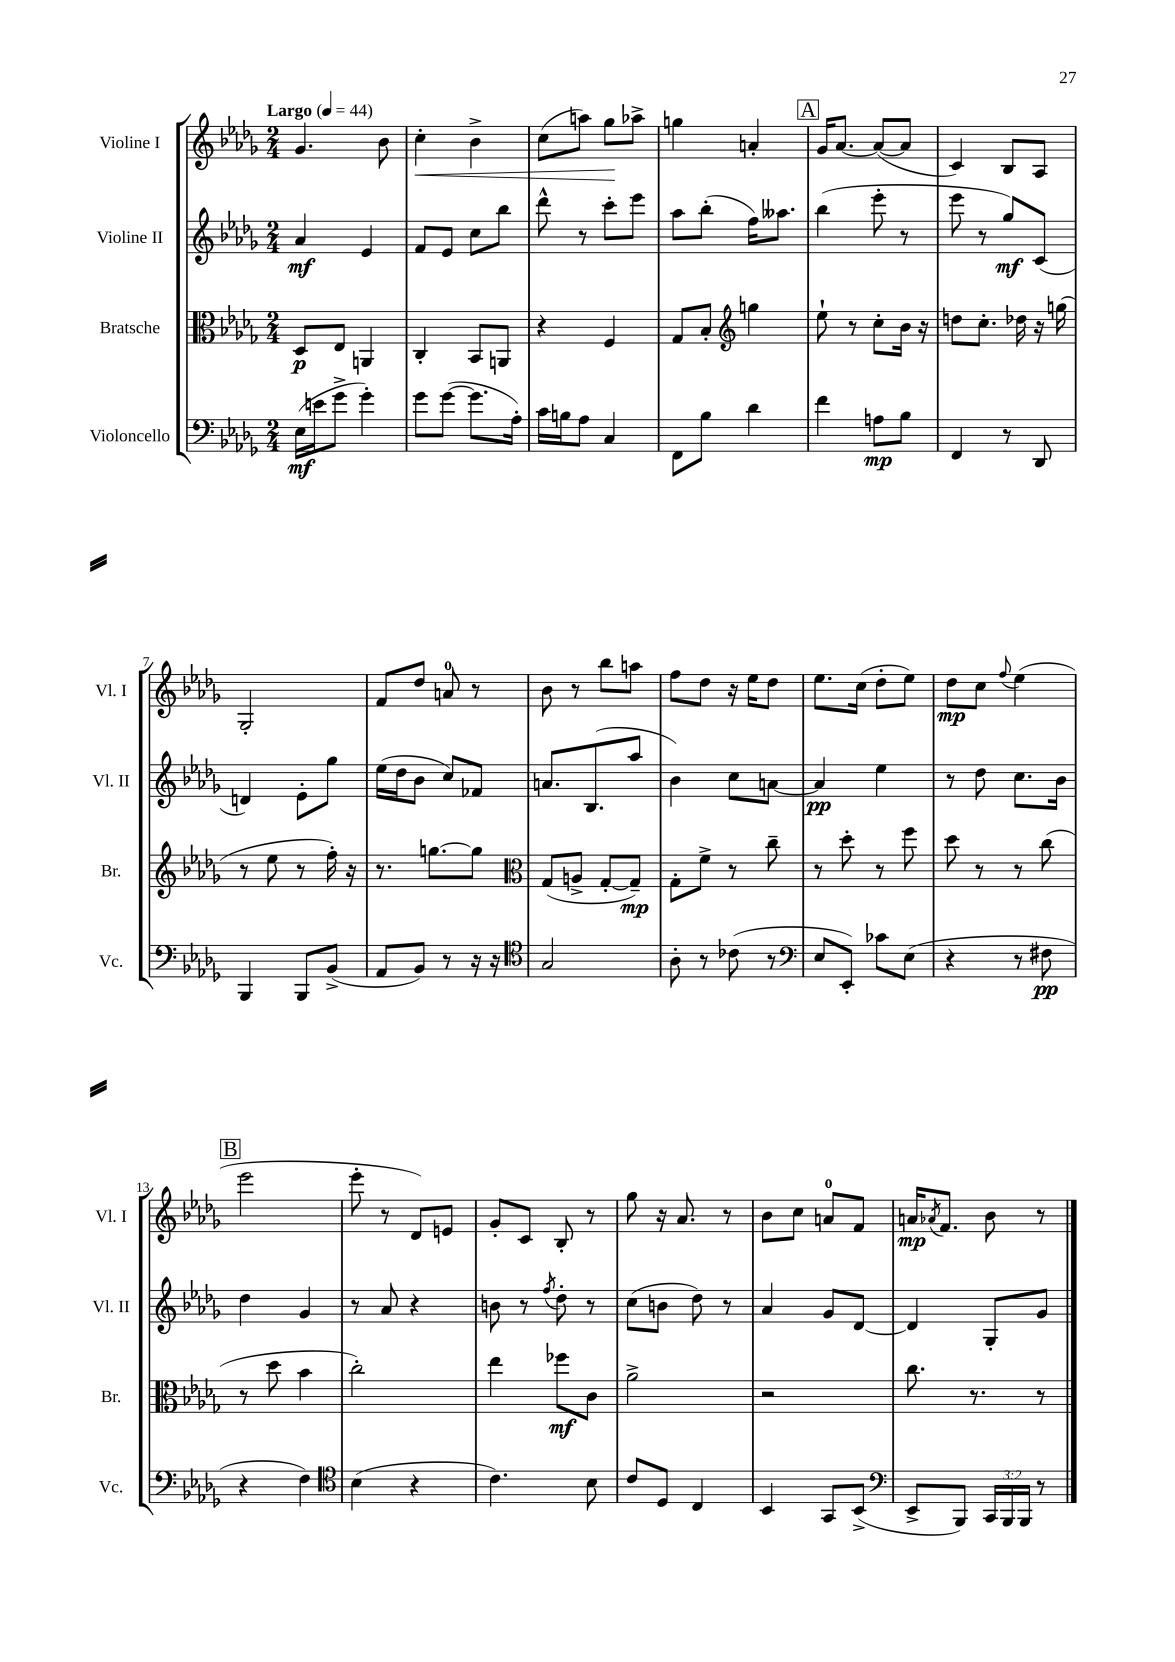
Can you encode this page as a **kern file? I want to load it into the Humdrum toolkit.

**kern	**kern	**kern	**kern
*staff4	*staff3	*staff2	*staff1
*clefF4	*clefC3	*clefG2	*clefG2
*k[b-e-a-d-g-]	*k[b-e-a-d-g-]	*k[b-e-a-d-g-]	*k[b-e-a-d-g-]
*M2/4	*M2/4	*M2/4	*M2/4
*MM44	*MM44	*MM44	*MM44
(16E-	8D-	4a-	4.g-
16e	.	.	.
8g-^	8E-	.	.
4g-')	4AA	4e-	.
.	.	.	8b-
=	=	=	=
8g-	4C'	8f	4cc'
([8g-	.	8e-	.
8.g-]	8BB-	8cc	4b-^
.	8AA	8bb-	.
16A-')	.	.	.
=	=	=	=
16c	4r	8ddd-^^	(8cc
16B	.	.	.
8A-	.	8r	8aa)
4C	4F	8ccc'	8gg-
.	.	8eee-	8aa-^
=	=	=	=
8FF	8G-	8aa-	4gg
8B-	8B-'	(8bb-'	.
*	*clefG2	*	*
4d-	4gg	16ff)	4a'
.	.	8.aa--	.
=	=	=	=
4f	8ee-`	(4bb-	16g-
.	.	.	[8.a-
.	8r	.	.
8A	8cc'	8eee-'	(8a-_
8B-	16b-	8r	8a-]
.	16r	.	.
=	=	=	=
4FF	8dd	8eee-	4c)
.	8.cc'	8r	.
8r	.	8gg-)	8B-
.	16dd-	.	.
8DD-	16r	(8c	8A-
.	(16gg	.	.
=	=	=	=
4BBB-	8r	4d)	2G-'
.	8ee-	.	.
8BBB-	8r	8e-'	.
(8BB-^	16ff')	8gg-	.
.	16r	.	.
=	=	=	=
8AA-	8.r	(16ee-	8f
.	.	16dd-	.
8BB-)	.	8b-	8dd-
.	[8.gg	.	.
8r	.	8cc)	8a
16r	8gg]	8f-	8r
16r	.	.	.
=	=	=	=
*clefC4	*clefC3	*	*
2G-	(8G-	8.a	8b-
.	8A^	.	8r
.	.	(8.B-	.
.	[8G-'	.	8bb-
.	8G-~])	8aa-	8aa
=	=	=	=
8A-'	8G-'	4b-)	8ff
8r	8f^	.	8dd-
(8c-	8r	8cc	16r
.	.	.	16ee-
8r	8cc~	[8a	8dd-
=	=	=	=
*clefF4	*	*	*
8E-	8r	4a]	8.ee-
8EE-')	8dd-'	.	.
.	.	.	(16cc
8c-	8r	4ee-	8dd-'
(8E-	8ff	.	8ee-)
=	=	=	=
4r	8dd-	8r	8dd-
.	8r	8dd-	8cc
.	.	.	8qqff
8r	8r	8.cc	(4ee-
8F#	(8cc	.	.
.	.	16b-	.
=	=	=	=
4r	8r	4dd-	2eee-
.	8dd-	.	.
4F)	4b-	4g-	.
=	=	=	=
*clefC4	*	*	*
(4B-	2cc')	8r	8eee-'
.	.	8a-	8r
4r	.	4r	8d-)
.	.	.	8e
=	=	=	=
4.c)	4ee-	8b	8g-'
.	.	8r	8c
.	.	8qff	.
.	8ff-	8dd-'	8B-'
8B-	8c	8r	8r
=	=	=	=
8c	2a-^	(8cc	8gg-
8D-	.	8b	16r
.	.	.	8.a-
4C	.	8dd-)	.
.	.	8r	8r
=	=	=	=
4BB-	2r	4a-	8b-
.	.	.	8cc
8GG-	.	8g-	8a
(8BB-^	.	[8d-	8f
=	=	=	=
*clefF4	*	*	*
8EE-^	8.cc	4d-]	16a
.	.	.	8qa-
.	.	.	8.f
8BBB-)	.	.	.
.	8.r	.	.
24CC	.	8G-'	8b-
24BBB-	.	.	.
24BBB-	.	.	.
8r	8r	8g-	8r
==	==	==	==
*-	*-	*-	*-
